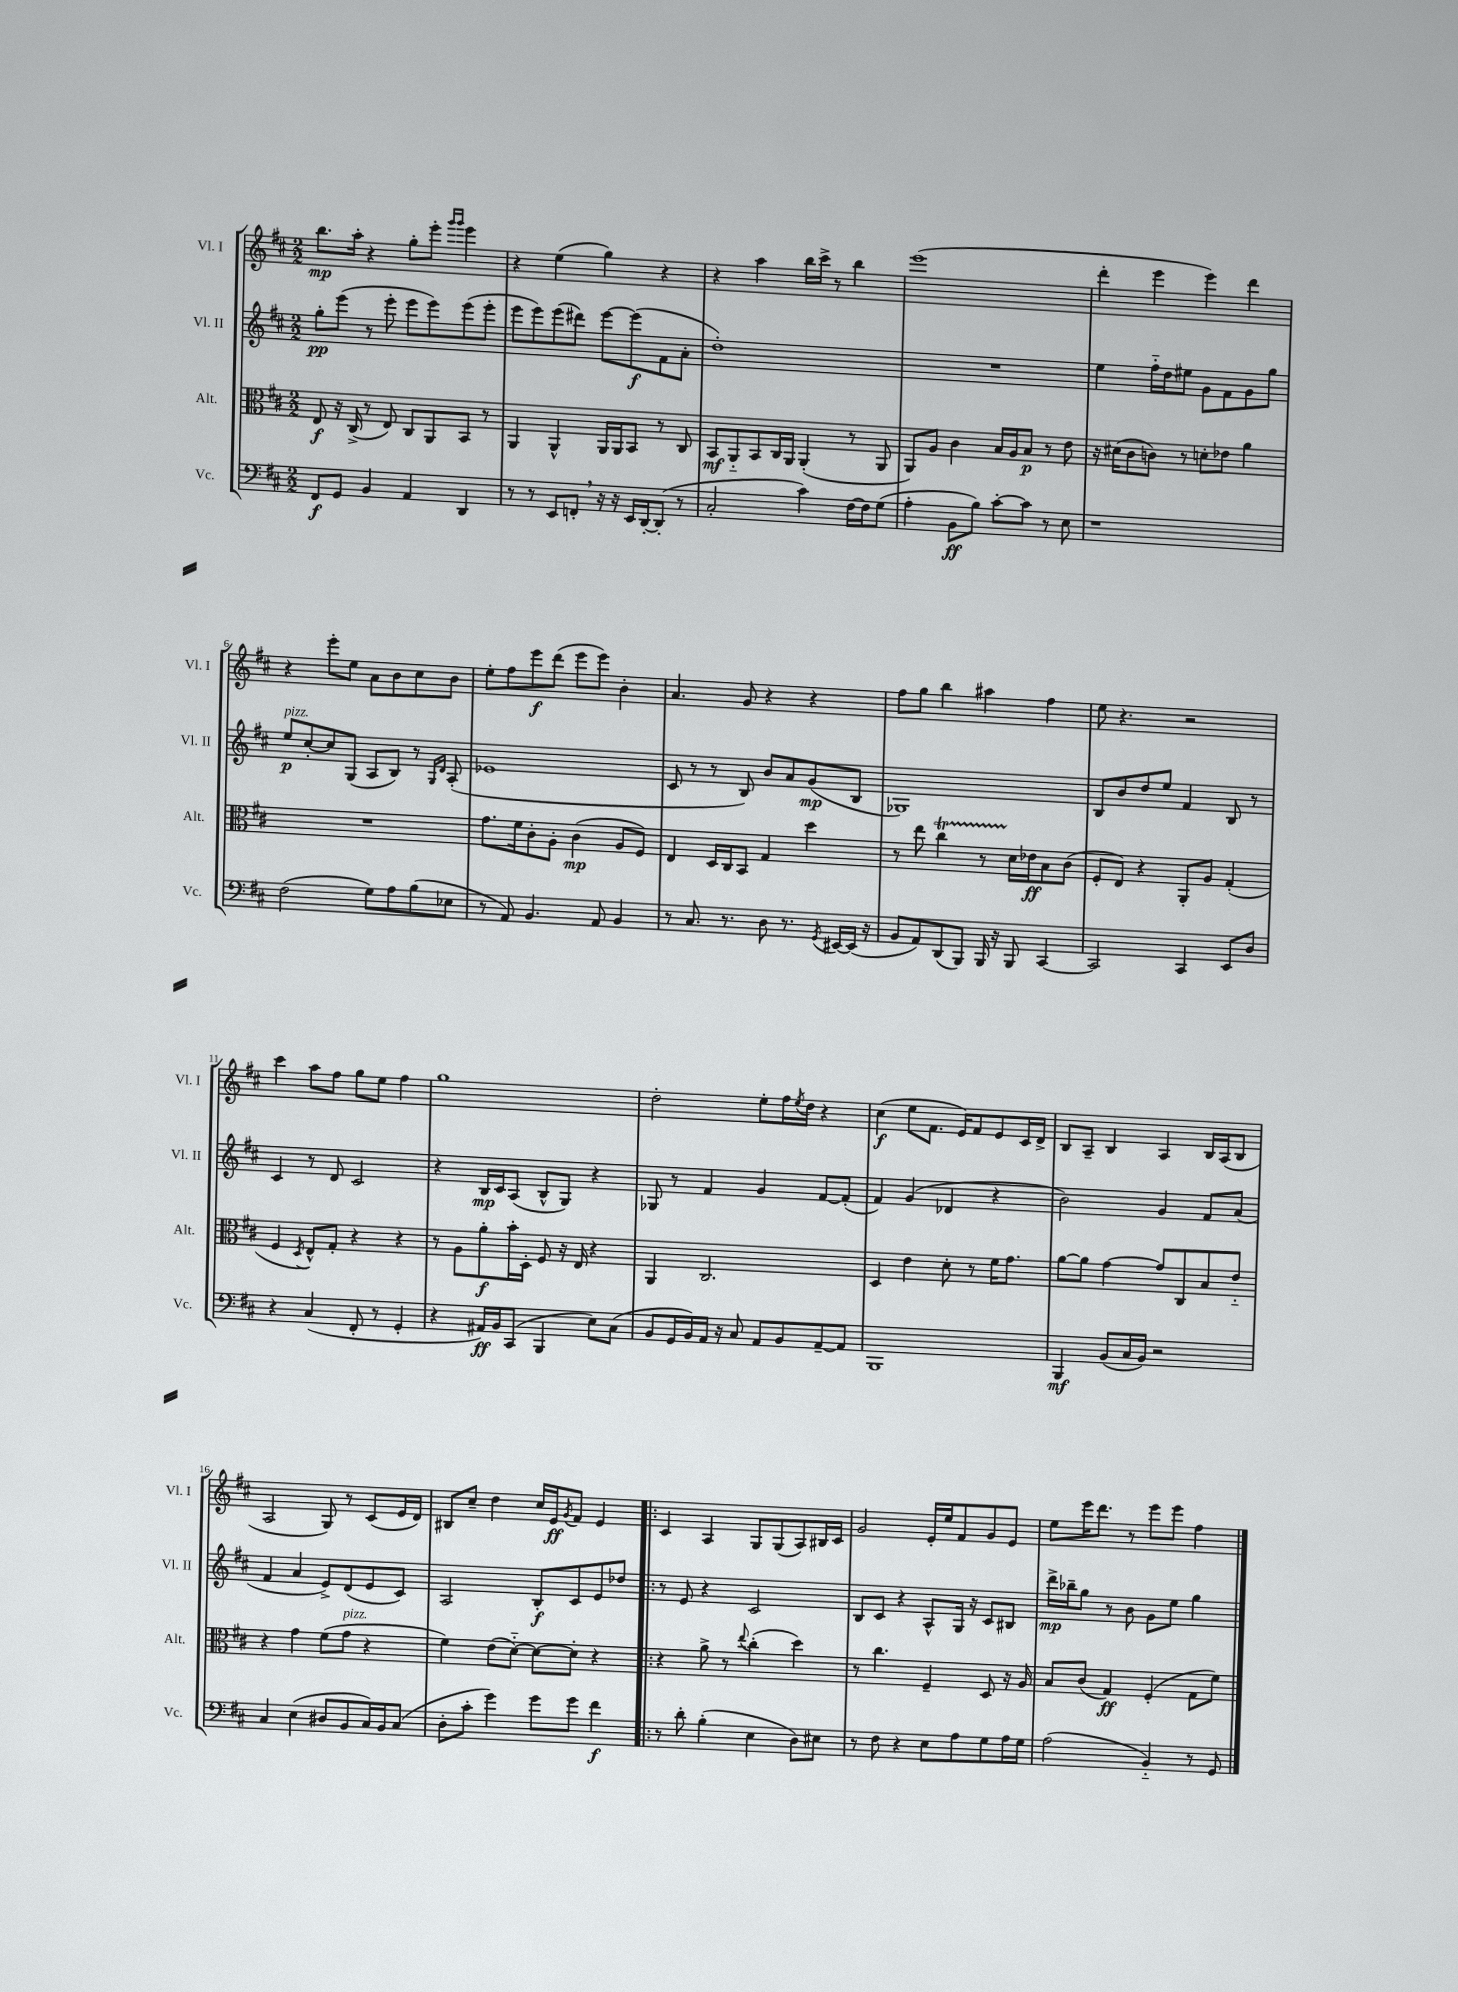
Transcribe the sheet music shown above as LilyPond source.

<<
\new StaffGroup <<
\new Staff = "s0" \with { instrumentName = "Vl. I" shortInstrumentName = "Vl. I" } {
    \clef treble \key d \major \numericTimeSignature \time 2/2
    b''8.\mp a''16-. r4 g''8-. e'''8-. \grace { g'''16 g'''16 } e'''4 |
    r4 e''4( g''4) r4 |
    r4 a''4 b''16 cis'''16-> r8 b''4 |
    e'''1( |
    d'''4-. e'''4 e'''4) d'''4 |
    r4 e'''8-. e''8 a'8 b'8 cis''8 b'8 |
    e''8-. fis''8 e'''8\f d'''8( e'''8 e'''8) b'4-. |
    a'4. g'8 r4 r4 |
    fis''8 g''8 b''4 ais''4 fis''4 |
    e''8 r4. r2 |
    cis'''4 a''8 fis''8 g''8 e''8 fis''4 |
    g''1 |
    d''2-. e''8-. fis''16 \acciaccatura { e''8 } d''16 r4 |
    cis''4\f( e''8 fis'8. e'16) fis'8 e'8 cis'16 d'16-> |
    b8 a8-- b4 a4 b16 a16( b8 |
    a2 g8) r8 cis'8( e'16 d'16) |
    bis8 cis''8-- d''4 cis''16 e'16\ff \acciaccatura { g'8 } fis'8 e'4 |
    \bar ".|:" cis'4 a4 g8 g8( a8) bis16 cis'16 |
    g'2 e'16-. e''16 fis'8 g'8 e'8 |
    e''8 e'''16 d'''8. r8 e'''8 e'''8 fis''4 \bar "|." |
}
\new Staff = "s1" \with { instrumentName = "Vl. II" shortInstrumentName = "Vl. II" } {
    \clef treble \key d \major \numericTimeSignature \time 2/2
    g''8-.\pp e'''8( r8 e'''8-. e'''8 e'''8) e'''8( e'''8-. |
    e'''8 e'''8) e'''8( dis'''8) e'''8~ e'''8\f( fis'8 a'8-. |
    d''1-.) |
    R1 |
    e''4 fis''16-_ d''16 eis''8 g'8 fis'8 g'8 g''8 |
    e''8\p^\markup { \italic "pizz." } cis''8~-. cis''8 g8( a8 b8) r8 \grace { g16 d'16 } a8-.( |
    ees'1 |
    cis'8 r8 r8 b8) b'8 a'8 g'8\mp( b8 |
    ges1) |
    b8 b'8 d''8 e''8 fis'4 b8 r8 |
    cis'4 r8 d'8 cis'2 |
    r4 b16\mp cis'16 a8( b8-^ g8) r4 |
    ges8 r8 fis'4 g'4 fis'8~ fis'8-.( |
    fis'4) g'4( des'4 r4 |
    b'2) g'4 fis'8 a'8( |
    fis'4 a'4 e'8->) d'8( e'8 cis'8) |
    a2 b8-.\f cis'8 e'8 des''8 |
    \bar ".|:" r8 e'8 r4 cis'2 |
    b8 cis'8 r4 a8-^ g16 r16 cis'8 bis8 |
    d'''16->\mp bes''16-- g''8 r8 b'8 g'8 e''8 g''4 \bar "|." |
}
\new Staff = "s2" \with { instrumentName = "Alt." shortInstrumentName = "Alt." } {
    \clef alto \key d \major \numericTimeSignature \time 2/2
    e8\f r16 cis16->( r8 e8) cis8 a,8 b,8 r8 |
    a,4 a,4-^ a,16 a,16 b,8 r8 cis8 |
    b,8\mf a,8-_ b,8 cis16 a,16 a,4-.( r8 a,8 |
    a,8) a8 cis'4 b16 a16 b8\p r8 e'8 |
    r16 dis'16( cis'8 c'8) r8 d'8-. ees'8 a'4 |
    R1 |
    g'8. fis'16 cis'8-. a8-. cis'4\mp( a8 fis8) |
    e4 d16 cis16 b,8 g4 d''4 |
    r8 e''8 cis''4\startTrillSpan r8 d'16\stopTrillSpan ees'16\ff b8 cis'8( |
    fis8-. e8) r4 a,8-. a8 g4-.( |
    fis4 \acciaccatura { d8 } e8-^) g8-. r4 r4 |
    r8 a8 a'8-.\f b'16-. d16-. fis8 r16 e16 r4 |
    a,4 cis2. |
    d4 e'4 d'8-. r8 fis'16 g'8. |
    a'8~ a'8 g'4~ g'8 cis8 b8 e'8-_ |
    r4 g'4 fis'8( g'8^\markup { \italic "pizz." } r4 |
    fis'4) e'8( d'8~-_) d'8~ d'8-. r4 |
    \bar ".|:" r4 a'8-> r8 \appoggiatura { e''8 } cis''4-.( d''4) |
    r8 cis''4. fis4-- d8 r16 a16 |
    b8 cis'8( g4\ff) fis4-.( g8 fis'8) \bar "|." |
}
\new Staff = "s3" \with { instrumentName = "Vc." shortInstrumentName = "Vc." } {
    \clef bass \key d \major \numericTimeSignature \time 2/2
    fis,8\f g,8 b,4 a,4 d,4 |
    r8 r8 e,8 f,8-. \breathe r16 r16 e,16 d,16~-. d,8-.( r8 |
    cis2-. cis'4) fis16~ fis16 g8( |
    a4-. b,8\ff b8) cis'8~-. cis'8 r8 e8 |
    r1 |
    fis2( g8) a8 b8( ees8 |
    r8 a,8) b,4. a,8 b,4 |
    r8 cis8. r8. d8 r8. \acciaccatura { g,8 } eis,16~ eis,16( r16 |
    b,8 a,8) d,8( b,,8) b,,16 r16 b,,8 cis,4~ |
    cis,2 cis,4 e,8 d8 |
    r4 cis4( fis,8-. r8 g,4-. |
    r4 ais,16\ff) b,16 cis,8( b,,4 e8) cis8( |
    b,8 g,16 b,16) a,16 r16 cis8 a,8 b,8 a,8~-- a,8 |
    b,,1 |
    b,,4\mf b,8( cis16 b,16) r2 |
    cis4 e4( dis8 b,8 cis16) b,16 cis8( |
    d8-. cis'8-. g'4) g'8 g'8 fis'4\f |
    \bar ".|:" r8 d'8-. b4-.( e4 d8) eis8 |
    r8 fis8 r4 e8 a8 g8 a16 g16 |
    a2( b,4-_) r8 g,8 \bar "|." |
}
>>
>>
